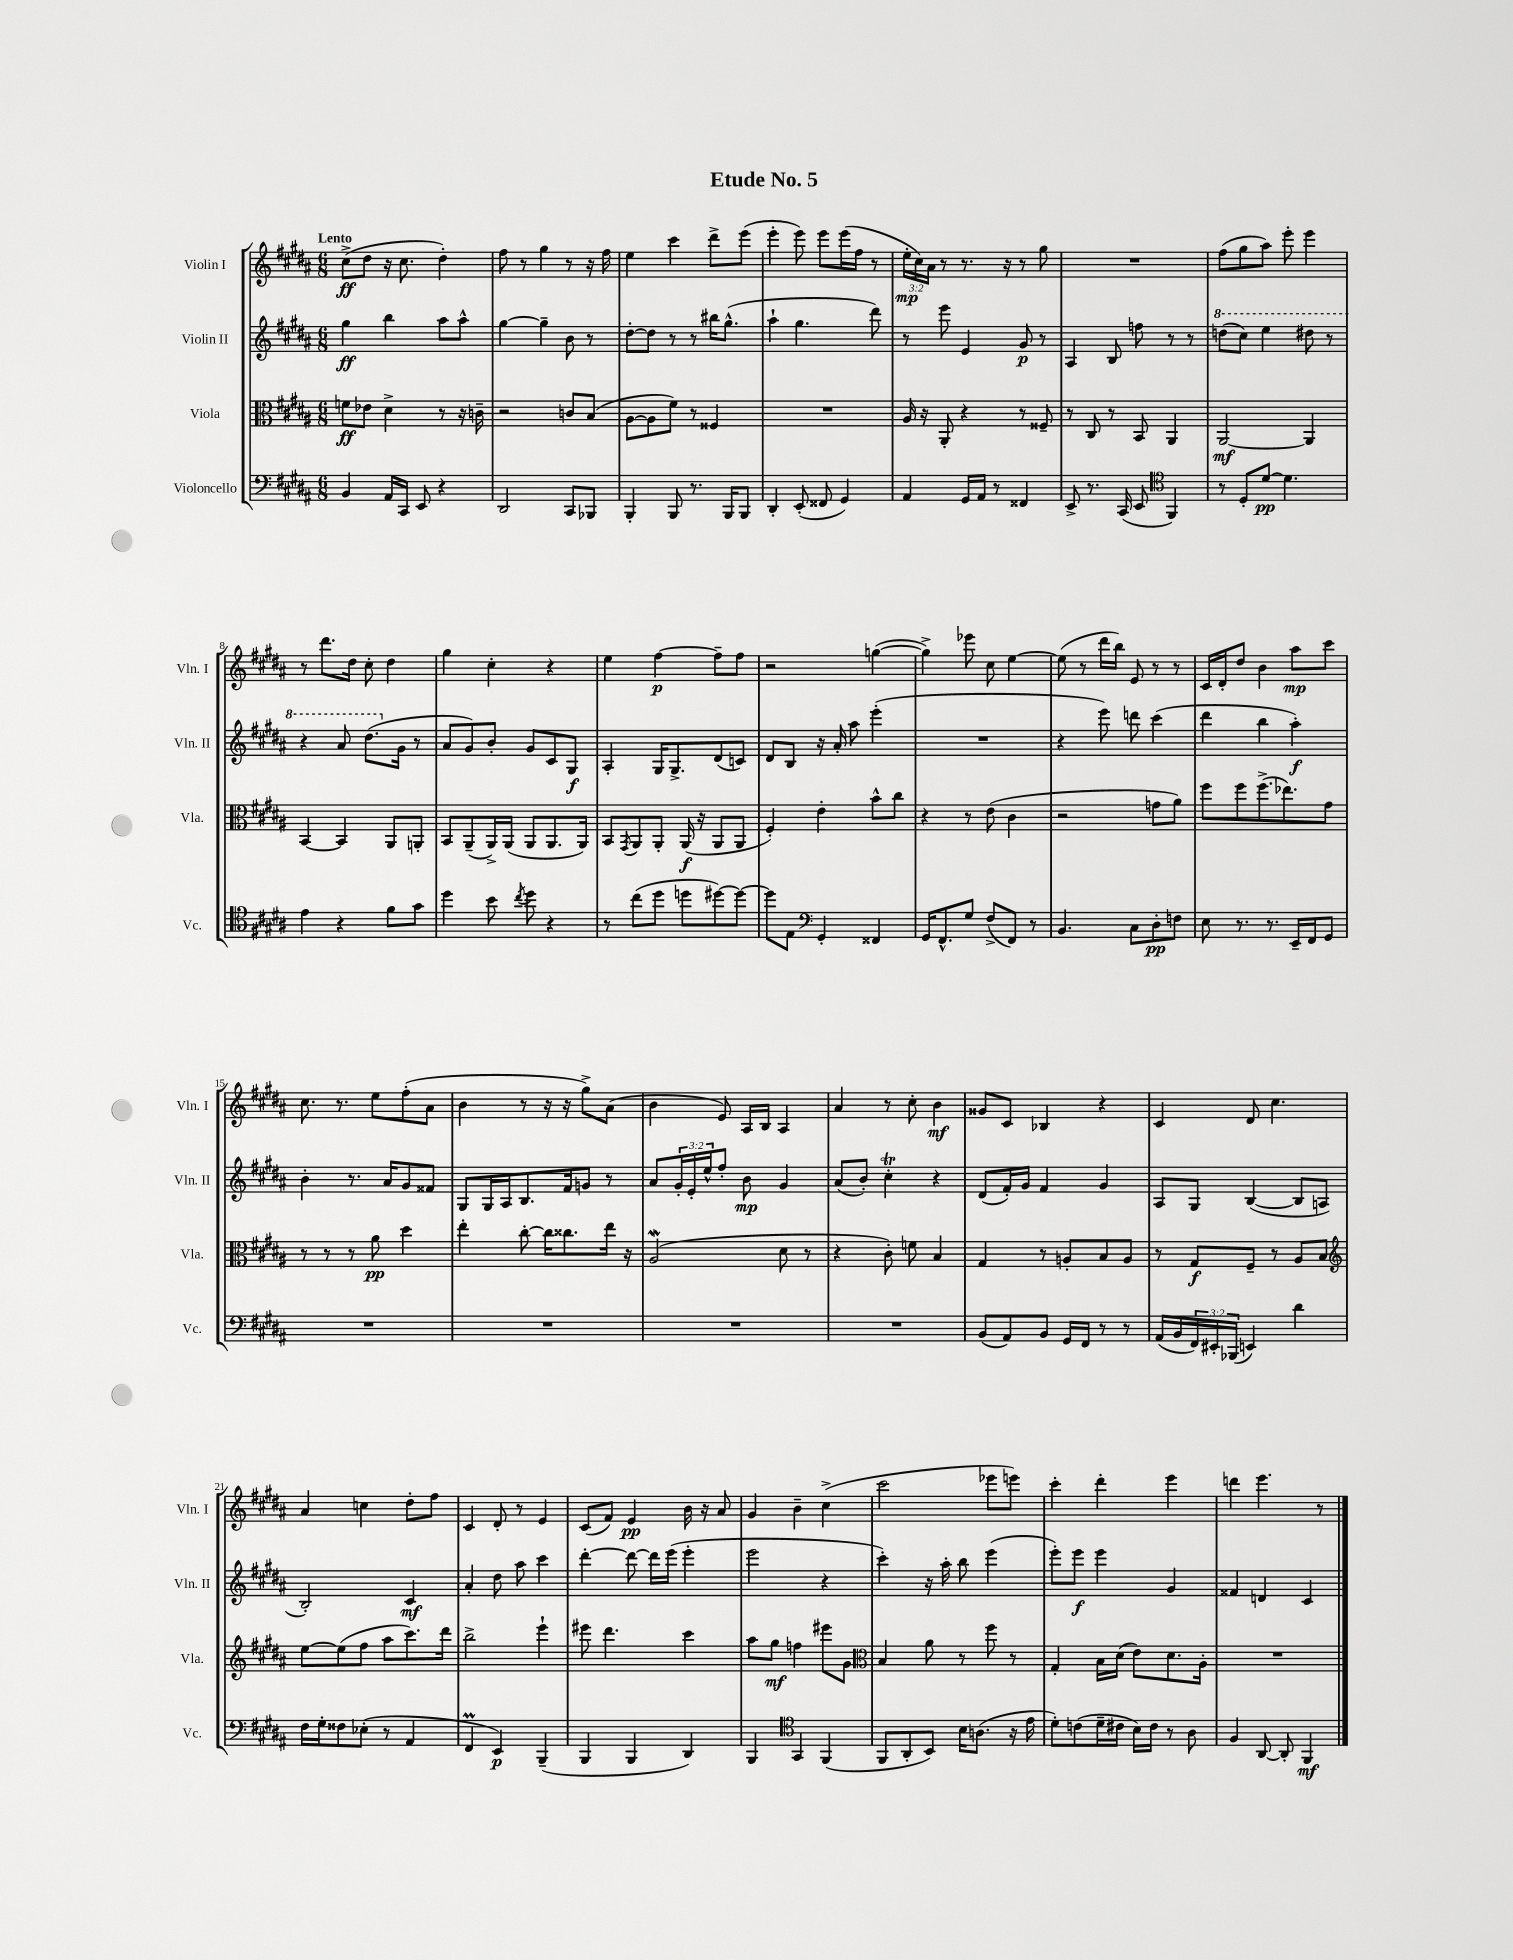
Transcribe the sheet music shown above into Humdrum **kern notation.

**kern	**kern	**kern	**kern
*staff4	*staff3	*staff2	*staff1
*clefF4	*clefC3	*clefG2	*clefG2
*k[f#c#g#d#a#]	*k[f#c#g#d#a#]	*k[f#c#g#d#a#]	*k[f#c#g#d#a#]
*M6/8	*M6/8	*M6/8	*M6/8
4BB/	8f\L	4gg#\	(8cc#^\L
.	8e-\J	.	8dd#\J
16AA#/LL	4d#^\	4bb\	16r
16CC#/JJ	.	.	8.cc#\
8EE/	.	.	.
4r	8r	8aa#\L	4dd#'\)
.	16r	8aa#^^\J	.
.	16c~\	.	.
=	=	=	=
2DD#/	2r	[4gg#\	8ff#\
.	.	.	8r
.	.	4gg#~\]	4gg#\
8CC#/L	8c/L	8b\	8r
8BBB-/J	(8B/J	8r	16r
.	.	.	16ff#\
=	=	=	=
4BBB'/	[8A#\L	[8dd#'\L	4ee\
.	8A#\]	8dd#\]J	.
8BBB/	8f#\J)	8r	4ccc#\
8.r	8r	8r	.
.	4F##/	16bb#\LK	8ddd#^\L
16BBB/LK	.	(8.gg#^^\J	.
8BBB/J	.	.	(8eee\J
=	=	=	=
4DD#'/	2.r	4aa#`\	4eee'\
(8EE'/	.	4.gg#\	8eee\)
8FF##/	.	.	8eee\L
4GG#/)	.	.	(16eee\L
.	.	.	16ff#\JJ
.	.	8ddd#\)	8r
=	=	=	=
4AA#/	16A#/	8r	24ee'\LL
.	.	.	24cc#\)
.	16r	.	.
.	.	.	24a#\JJ
.	8AA#'/	8eee\	8r
16GG#/LL	4r	4e/	8.r
16AA#/JJ	.	.	.
8r	.	.	.
.	.	.	16r
4FF##/	8r	8g#/	8r
.	8F##~/	8r	8gg#\
=	=	=	=
8EE^/	8r	4A#/	2.r
8.r	8C#/	.	.
.	8r	8B/	.
(16CC#/	.	.	.
8EE/	8BB/	8ff\	.
*clefC4	*	*	*
4FF#/)	4AA#/	8r	.
.	.	8r	.
=	=	=	=
8r	[2AA#/	(8ddd\L	(8ff#\L
8D#'/L	.	8ccc#\J)	8gg#\
[8d#/J	.	4eee\	8aa#\J)
4.d#\]	.	.	8eee'\
.	4AA#/]	8ddd#\	4eee\
.	.	8r	.
=	=	=	=
4e\	[4BB/	4r	8r
.	.	.	8.ddd#\L
4r	4BB/]	8aa#/	.
.	.	.	16dd#\Jk
.	.	(8.ddd#\L	8cc#'\
8f#\L	8AA#/L	.	4dd#\
.	.	16g#\Jk	.
8g#\J	8AA'/J	8r	.
=	=	=	=
4dd#\	8BB/L	8a#/L	4gg#\
.	(8AA#~/	8g#/)	.
8b\	16AA#^/L)	8b'/J	4cc#'\
.	(16AA#/JJ	.	.
8qcc#/	.	.	.
8dd#\	8AA#/L	8g#/L	.
4r	8.AA#/	8c#/	4r
.	.	8G#/J	.
.	16AA#/Jk)	.	.
=	=	=	=
8r	8BB/L	4A#'/	4ee\
.	8qGG#/	.	.
(8cc#\L	8AA#/	.	.
8dd#\J	8AA#'/J	16G#/LK	[4ff#\
.	.	8.G#^/	.
8dd\L	(16AA#/	.	.
.	16r	.	.
[8dd#\)	8AA#/L	(8d#/	8ff#~\]L
8dd#\_J	8AA#/J	8c/J)	8ff#\J
=	=	=	=
8dd#\]L	4F#'/)	8d#/L	2r
8E\J	.	8B/J	.
*clefF4	*	*	*
4GG#'/	4e'\	16r	.
.	.	16a#'/	.
.	.	8aa#\	.
4FF##/	8b^^\L	(4eee'\	([4gg\
.	8cc#\J	.	.
=	=	=	=
16GG#/LK	4r	2.r	4gg^\])
8.FF#^^/	.	.	.
8G#/J	8r	.	8eee-\
(8F#^/L	(8e\	.	8cc#\
8FF#/J)	4c#\	.	[4ee\
8r	.	.	.
=	=	=	=
4.BB/	2r	4r	(8ee\]
.	.	.	8r
.	.	8eee\)	16ddd#\LL
.	.	.	16bb\JJ)
8C#\L	.	8ddd\	8e/
8D#'\	8g\L	(4ccc#\	8r
8F\J	8a#\J)	.	8r
=	=	=	=
8E\	8ff#\L	4ddd#\	16c#/LL
.	.	.	16d#'/J
8.r	8ff#\	.	8dd#/J
.	(8.ff#^\	4bb\	4b\
8.r	.	.	.
.	8.ee-\)	.	.
16EE~/LL	.	4aa#'\)	8aa#\L
16FF#/J	.	.	.
8GG#/J	8g#\J	.	8ccc#\J
=	=	=	=
2.r	8r	4b'\	8.cc#\
.	8r	.	.
.	.	.	8.r
.	8r	8.r	.
.	8a#\	.	8ee\L
.	.	16a#/LK	.
.	4dd#\	8g#/	(8ff#'\
.	.	8f##/J	8a#\J
=	=	=	=
2.r	4ee'\	8G#/L	4b\
.	.	16G#/L	.
.	.	16A#/J	.
.	[8cc#'\	8.B/	8r
.	16cc#\]LK	.	16r
.	8.cc##\	16f#/k	16r
.	.	8g/J	8gg#^\L)
.	16ee\Jk	8r	(8a#\J
.	16r	.	.
=	=	=	=
2.r	(2A#/	8a#/L	4b\
.	.	24g#'/L	.
.	.	24e'/	.
.	.	24ee^^/J	.
.	.	8ff#'/J	8e/)
.	.	8b\	16A#/LL
.	.	.	16B/JJ
.	8d#\	4g#/	4A#/
.	8r	.	.
=	=	=	=
2.r	4r	(8a#/L	4a#/
.	.	8b'/J)	.
.	8c#'\)	4cc#'\	8r
.	8f\	.	8cc#'\
.	4B/	4r	4b\
=	=	=	=
(8BB/L	4G#/	(8d#/L	8g##/L
8AA#/)	.	16f#'/L)	8c#/J
.	.	16g#/JJ	.
8BB/J	8r	4f#/	4B-/
16GG#/LL	8A'/L	.	.
16FF#/JJ	.	.	.
8r	8B/	4g#/	4r
8r	8A/J	.	.
=	=	=	=
(16AA#/LL	8r	8A#/L	4c#/
16BB/	.	.	.
24FF#/)	8G#/L	8G#/J	.
24EE#'/	.	.	.
(24BBB-/JJ	.	.	.
4EE/)	8F#~/J	([4B/	8d#/
.	8r	.	4.cc#\
4d#\	8A#/L	8B/]L	.
.	8B/J	8A/J	.
=	=	=	=
*	*clefG2	*	*
16F#\LL	[8ee\L	2B'/)	4a#/
16G#'\J	.	.	.
8F##\	(8ee\]	.	.
(8E-'\J	8ff#\J	.	4cc\
8r	8aa#\L	.	.
4AA#/	8.ccc#\)	4c#/	8dd#'\L
.	.	.	8ff#\J
.	16ddd#\Jk	.	.
=	=	=	=
4FF#/	2bb^\	4a#'/	4c#/
4EE/)	.	8dd#\	8d#'/
.	.	8aa#\	8r
(4BBB~/	4eee`\	4ccc#\	4e/
=	=	=	=
4BBB/	8eee#\	[4ddd#'\	(8c#/L
.	4.ddd#\	.	8f#/J)
4BBB/	.	8ddd#\_	4e/
.	.	16ddd#\]LL	.
.	.	(16eee\JJ	.
4DD#/)	4ccc#\	4eee'\	16b\
.	.	.	16r
.	.	.	8a#/
=	=	=	=
4BBB/	8aa#\L	2eee\	4g#/
.	8gg#\J	.	.
*clefC4	*	*	*
4GG#/	4ff\	.	4b~\
(4FF#/	8eee#\L	4r	(4cc#^\
.	8g#\J	.	.
=	=	=	=
*	*clefC3	*	*
8FF#/L	4B/	4ccc#'\)	2ccc#\
8AA#'/	.	.	.
8BB/J)	8a#\	16r	.
.	.	16aa#'\	.
16B\LK	8r	8bb\	.
(8.A\J	.	.	.
.	8ff#\	(4eee\	8eee-\L
16r	8r	.	8eee\J)
16e\	.	.	.
=	=	=	=
8d#'\L)	4G#'/	8eee'\L)	4ccc#'\
(8c\	.	8eee\J	.
16d#~\L	16B\LL	4eee\	4ddd#'\
16c#\JJ	(16d#\JJ	.	.
16B\LL)	8e\L)	.	.
16c#\JJ	.	.	.
8r	8.d#\	4g#/	4eee\
8A#\	.	.	.
.	16A#'\Jk	.	.
=	=	=	=
4F#/	2.r	4f##/	4ddd\
[8AA#/	.	4d/	4.eee\
8AA#'/]	.	.	.
4FF#/	.	4c#/	.
.	.	.	8r
==	==	==	==
*-	*-	*-	*-
